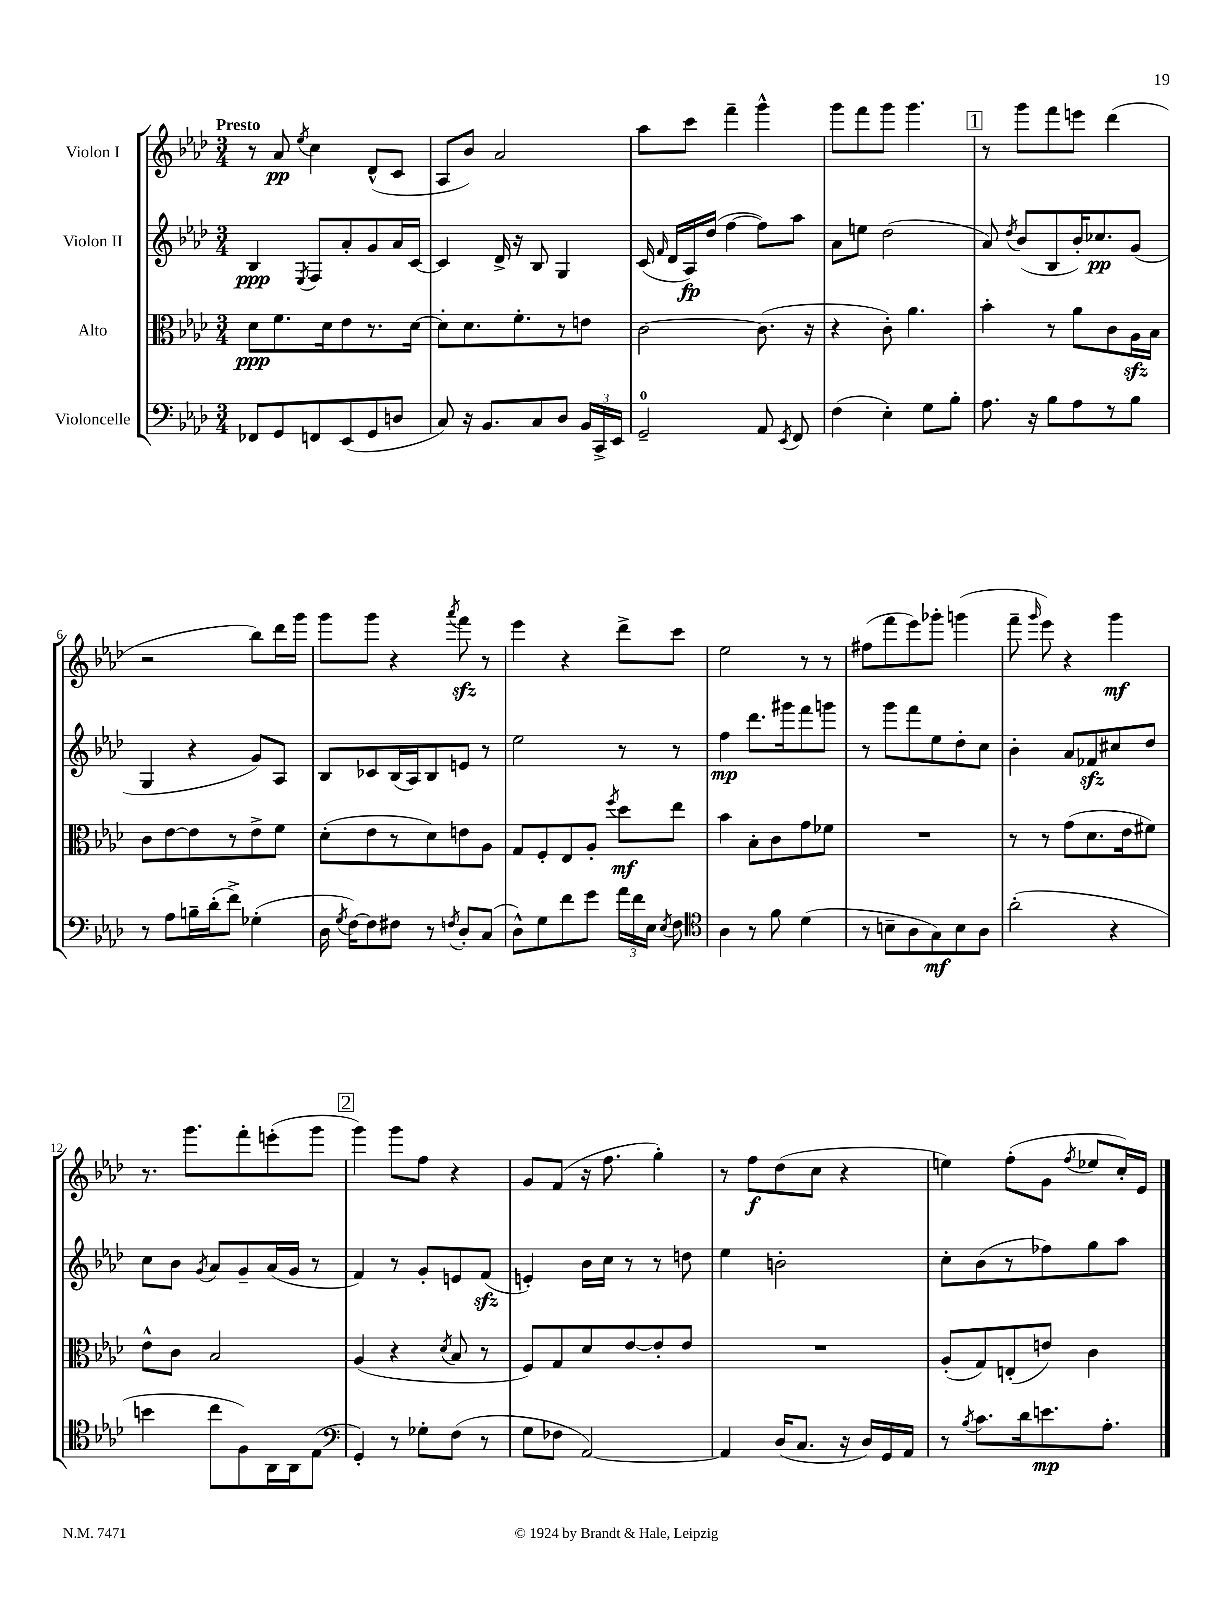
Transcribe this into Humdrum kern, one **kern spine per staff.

**kern	**kern	**kern	**kern
*staff4	*staff3	*staff2	*staff1
*clefF4	*clefC3	*clefG2	*clefG2
*k[b-e-a-d-]	*k[b-e-a-d-]	*k[b-e-a-d-]	*k[b-e-a-d-]
*M3/4	*M3/4	*M3/4	*M3/4
8FF-	8d-	4B-	8r
8GG	8.f	.	8a-
.	.	8qE-	8qee-
8FF	.	8F	4cc
.	16d-	.	.
(8EE-	8e-	8a-'	.
8GG	8.r	8g	(8d-^^
8D	.	16a-	8c
.	[16d-	[16c	.
=	=	=	=
8C)	8d-']	4c]	8A-
16r	8.d-	.	8b-)
8.BB-	.	.	.
.	.	16d-^	2a-
.	8.f'	16r	.
8C	.	8B-	.
8D-	8r	4G	.
24BB-	8e	.	.
24CC^	.	.	.
24EE-	.	.	.
=	=	=	=
2GG~	[2c	(16c	8aa-
.	.	16qqf	.
.	.	16d-	.
.	.	16A-)	8ccc
.	.	(16dd-	.
.	.	[4ff	4fff~
8AA-	(8.c]	8ff])	4ggg^^
8qEE-	.	.	.
8FF	.	8aa-	.
.	16r	.	.
=	=	=	=
(4F	4r	8a-	8ggg
.	.	8ee	8fff
4E-')	8c')	(2dd-	8ggg
.	4.a-	.	4.ggg
8G	.	.	.
8B-'	.	.	.
=	=	=	=
8.A-	4b-'	8a-)	8r
.	.	8qdd-	.
.	.	(8b-	8ggg
16r	.	.	.
8B-	8r	8B-	8fff
8A-	8a-	16b-')	8eee
.	.	8.cc-	.
8r	8c	.	(4ddd-
8B-	16A-	(8g	.
.	16B-	.	.
=	=	=	=
8r	8c	4G	2r
8A-	[8e-	.	.
16B~	8e-]	4r	.
(16d-'	.	.	.
8f^)	8r	.	.
(4G-'	8e-^	8g)	8bb-)
.	8f	8A-	16ddd-
.	.	.	16ggg
=	=	=	=
16D-	(8d-'	8B-	8ggg
8qG	.	.	.
[16F)	.	.	.
8F]	8e-	8c-	8ggg
8F#	8r	(16B-	4r
.	.	16A-)	.
8r	8d-)	8B-	.
8qF	.	.	8qaaa-
8D-'	8e	8e	8fff
(8C	8A-	8r	8r
=	=	=	=
8D-^^)	8G	2ee-	4eee-
8G	8F'	.	.
8f	8E-	.	4r
8g	8A-'	.	.
.	8qff	.	.
24a-	8dd-	8r	8ddd-^
24f	.	.	.
24E-	.	.	.
8qE-	.	.	.
8F	8ee-	8r	8ccc
=	=	=	=
*clefC4	*	*	*
4A-	4b-	4ff	2ee-
8r	8B-'	8.ddd-	.
8f	8c	.	.
.	.	16ggg#	.
(4d-	8g	8fff	8r
.	8f-	8ggg	8r
=	=	=	=
8r	2.r	8r	(8ff#
8B~	.	8ggg	8fff
8A-	.	8fff	8eee-)
8G)	.	8ee-	8ggg-'
8B	.	8dd-'	(4ggg
8A-	.	8cc	.
=	=	=	=
(2a-'	8r	4b-'	8fff~
.	.	.	16qqggg
.	8r	.	8eee-)
.	(8g	8a-	4r
.	8.d-	8f-	.
4r	.	8cc#	4ggg
.	16e-	.	.
.	8f#)	8dd-	.
=	=	=	=
4b	8e-^^	8cc	8.r
.	8c	8b-	.
.	.	.	8.ggg
.	.	8qg	.
8cc	2B-	8a-	.
8F)	.	8g~	8fff'
16AA-	.	(16a-	(8eee'
16AA-	.	16g	.
(8E-	.	8r	8ggg
=	=	=	=
*clefF4	*	*	*
4GG')	(4A-	4f)	4ggg)
8r	4r	8r	8ggg
8G-'	.	8g'	8ff
.	8qd-	.	.
(8F	8B-	8e	4r
8r	8r	(8f	.
=	=	=	=
8G	8F)	4e')	8g
8F-	8G	.	(8f
[2AA-)	8d-	16b-	16r
.	.	16cc	8.ff
.	[8e-	8r	.
.	8e-']	8r	4gg')
.	8e-	8dd	.
=	=	=	=
4AA-]	2.r	4ee-	8r
.	.	.	8ff
(16D-	.	2b'	(8dd-
8.C	.	.	.
.	.	.	8cc
16r	.	.	4r
16D-)	.	.	.
16GG	.	.	.
16AA-	.	.	.
=	=	=	=
8r	(8A-'	8cc'	4ee)
8qB-	.	.	.
8.c	8G)	(8b-	.
.	(8E'	8r	(8ff'
16d-	.	.	.
8.e	8e)	8ff-)	8g
.	.	.	8qff
.	4c	8gg	8ee-
8.A-'	.	.	.
.	.	8aa-	16cc')
.	.	.	16e-
==	==	==	==
*-	*-	*-	*-
